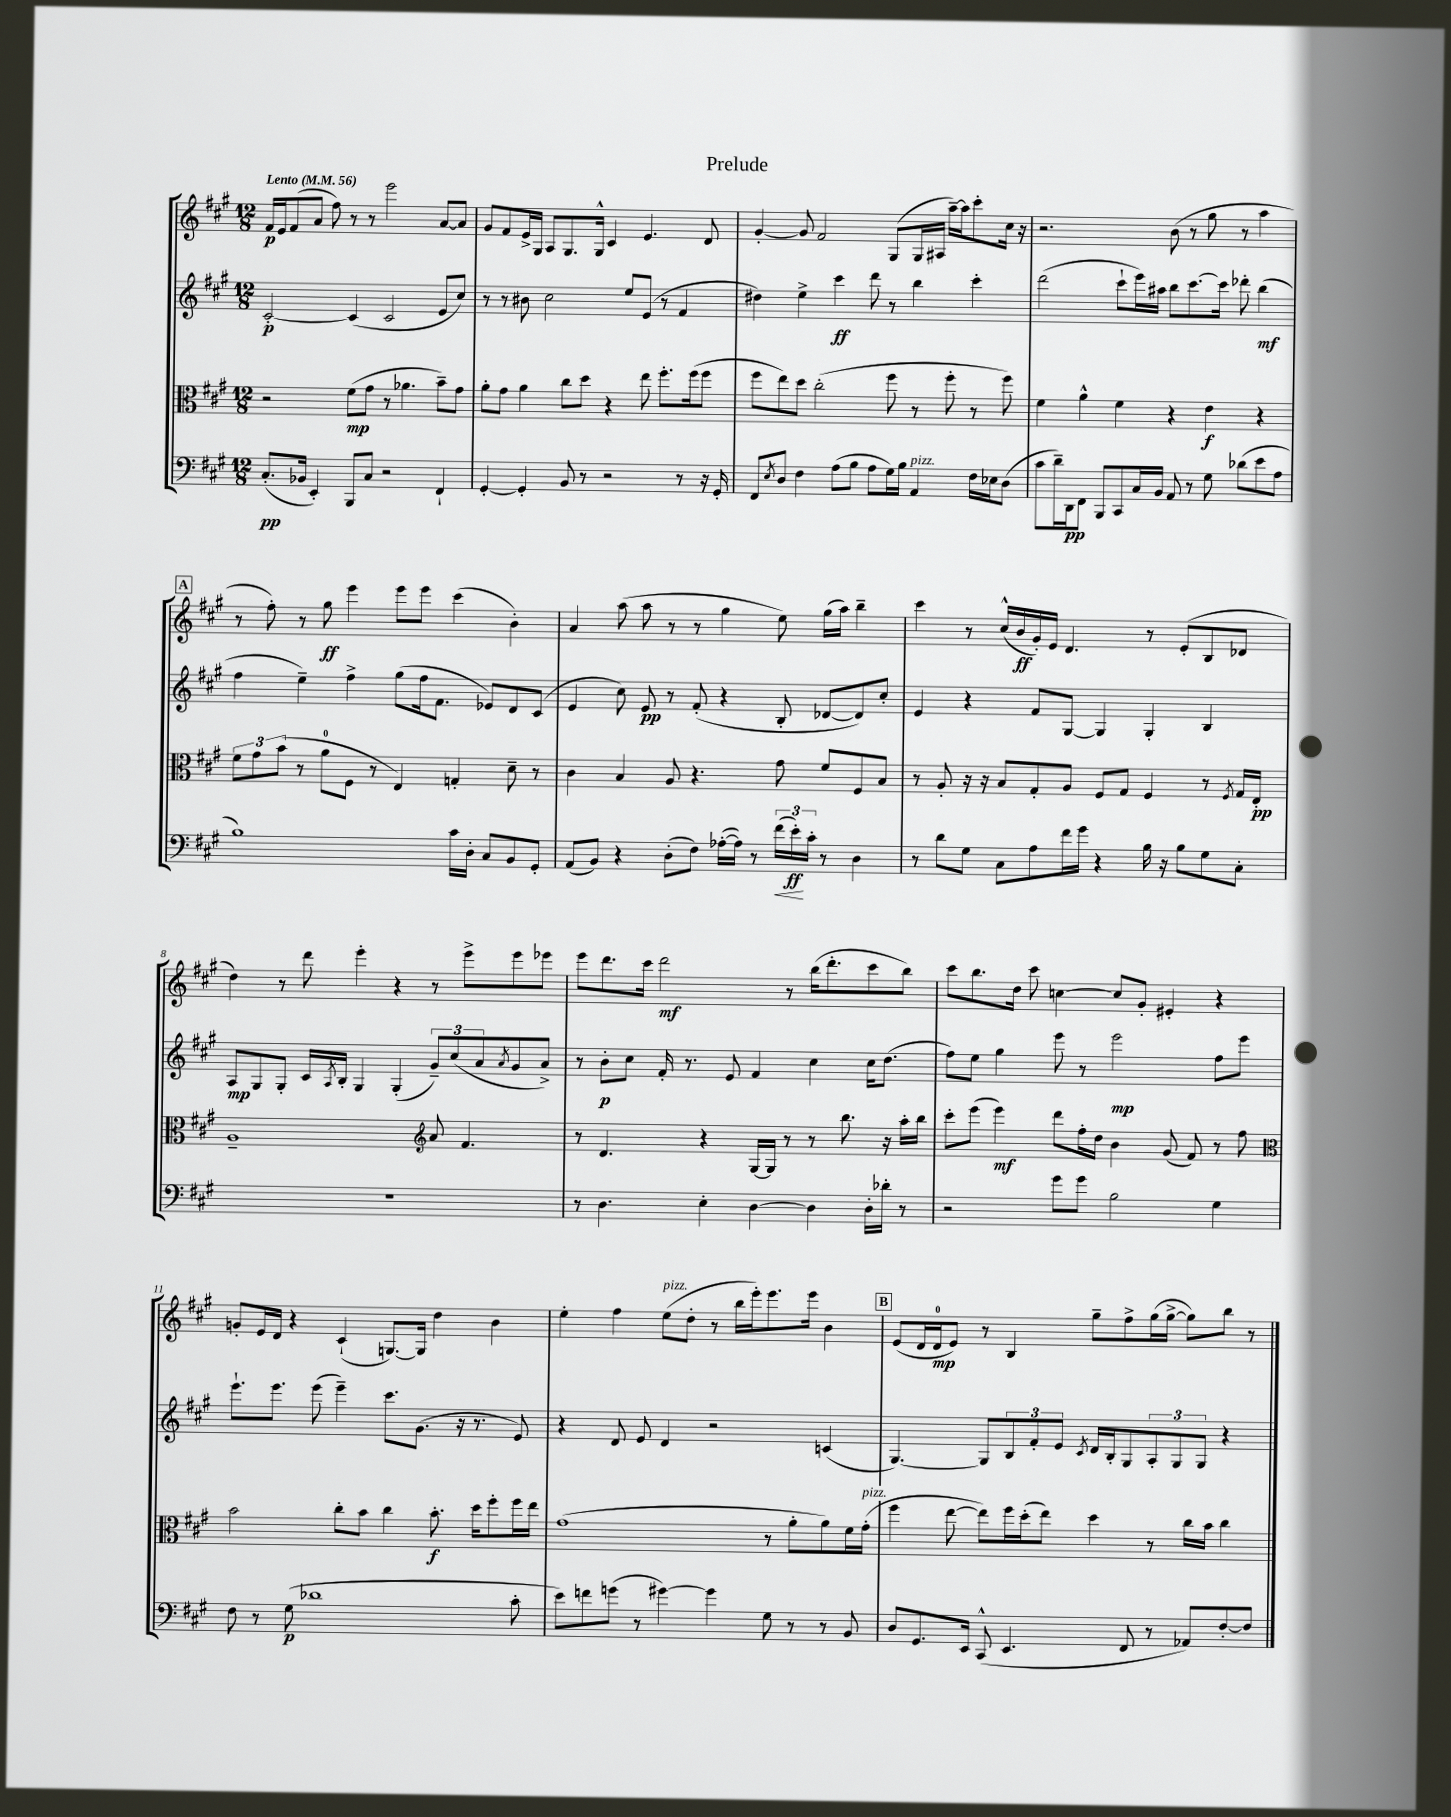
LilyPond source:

\header { title = "Prelude" }
<<
\new StaffGroup <<
\new Staff = "s0" {
    \clef treble \key a \major \numericTimeSignature \time 12/8 \tempo "Lento" 4 = 56
    fis'16\p e'16 fis'8( a'8 fis''8) r8 r8 e'''2 a'8~ a'8 |
    gis'8 fis'8 e'16-> gis16 a8 gis8. gis16-^ cis'4 e'4. d'8 |
    gis'4~-. gis'8 fis'2 gis8( gis16 ais16 a''16~--) a''16 cis'''8-. cis''16 r16 |
    r2. b'8( r8 gis''8 r8 a''4 |
    \mark \markup { \box "A" } r8 fis''8-.) r8 gis''8\ff e'''4 e'''8 e'''8 cis'''4( b'4-.) |
    a'4 a''8( a''8 r8 r8 gis''4 e''8) gis''16( a''16) b''4-- |
    cis'''4 r8 cis''16-^( b'16\ff gis'16-.) e'16 d'4. r8 e'8-.( b8 des'8 |
    d''4) r8 d'''8 e'''4-. r4 r8 e'''8-> e'''8 ees'''8 |
    e'''8 d'''8. cis'''16 d'''2\mf r8 b''16( d'''8.-. cis'''8 b''8) |
    cis'''8 b''8. d''16 cis'''8 c''4~ c''8 gis'8-. eis'4-. r4 |
    g'8-. e'16 d'16 r4 cis'4-!( g8.~) g16 d''4 b'4 |
    e''4-. fis''4 e''8^\markup { \italic "pizz." }( d''8-. r8 b''16 e'''16-.) e'''8. e'''16 b'4 |
    \mark \markup { \box "B" } e'8( d'16 d'16-0\mp e'8) r8 b4 gis''8-- fis''8-> gis''16( gis''16~-> gis''8) b''8 r8 \bar "|." |
}
\new Staff = "s1" {
    \clef treble \key a \major \numericTimeSignature \time 12/8
    cis'2~-.\p cis'4( cis'2 e'8 cis''8) |
    r8 r8 bis'8 cis''2 e''8 e'8( r8 fis'4 |
    dis''4) e''4-> cis'''4\ff d'''8 r8 b''4 cis'''4-. |
    d'''2( cis'''8-! e'''16) ais''16 b''8 cis'''8.~ cis'''16 des'''8-. b''4\mf( |
    \mark \markup { \box "A" } fis''4 e''4--) fis''4-> gis''8( fis''16 fis'8. ees'8) d'8 cis'8( |
    e'4 cis''8) e'8\pp r8 fis'8-.( r4 b8-. des'8~ des'8) cis''8-. |
    e'4 r4 fis'8 gis8~ gis4 gis4-. b4 |
    a8\mp gis8 gis8-. cis'16 \acciaccatura { a8 } b16-. gis4 gis4-.( \tuplet 3/2 { gis'8--) cis''8( a'8 } \acciaccatura { a'8 } gis'8 a'8->) |
    r8 b'8-.\p cis''8 fis'16-. r8. e'8 fis'4 cis''4 cis''16 d''8.( |
    fis''8) e''8 gis''4 e'''8 r8 e'''2\mp fis''8 e'''8 |
    e'''8.-! e'''8. e'''8( e'''4--) cis'''8. gis'8.( r16 r8. e'8) |
    r4 d'8 e'8 d'4 r2 c'4( |
    \mark \markup { \box "B" } gis4.~) gis8 \tuplet 3/2 { b8 fis'8-. e'8 } \acciaccatura { cis'8 } d'16 b16-. gis8 \tuplet 3/2 { a8-. gis8 gis8 } r4 \bar "|." |
}
\new Staff = "s2" {
    \clef alto \key a \major \numericTimeSignature \time 12/8
    r2 fis'8\mp( gis'8 r8 aes'4. b'8--) gis'8 |
    a'8-. gis'8 a'4 cis''8 d''8 r4 e''8 fis''8.-. fis''16( fis''8 |
    fis''8 e''8) d''8 cis''2-.( fis''8 r8 fis''8-. r8 fis''8) |
    fis'4 a'4-^ fis'4 r4 e'4\f r4 |
    \mark \markup { \box "A" } \tuplet 3/2 { fis'8 gis'8 b'8( } r8 a'8-0 fis8 r8 e4) g4-. d'8-- r8 |
    cis'4 b4 a8 r4. gis'8 fis'8 fis8 b8 |
    r8 a8-. r16 r16 b8 gis8-. a8 fis8 gis8 fis4 r8 \acciaccatura { fis8 } gis16 e16-.\pp |
    a1-- \clef treble a'8 fis'4. |
    r8 d'4. r4 gis16~ gis16 r8 r8 b''8. r16 a''16-. b''16 |
    cis'''8-. e'''8( e'''4\mf) d'''8 fis''16-. d''16 b'4 gis'8( fis'8) r8 fis''8 |
    \clef alto b'2 cis''8-. b'8 cis''4 b'8.-.\f d''16 fis''8-. fis''16 e''16 |
    gis'1( r8 a'8-. a'8) fis'16 gis'16-.^\markup { \italic "pizz." }( |
    \mark \markup { \box "B" } fis''4 e''8~ e''8) fis''16 d''16-.( e''8) d''4 r8 cis''16 b'16 cis''4 \bar "|." |
}
\new Staff = "s3" {
    \clef bass \key a \major \numericTimeSignature \time 12/8
    cis8.-.\pp( bes,16 e,4-.) b,,8 cis8 r2 fis,4-! |
    gis,4~-. gis,4-. b,8 r8 r2 r8 r16 gis,16-. |
    fis,8 \acciaccatura { e8 } d8 fis4 a8( b8 a8 gis16) b16 a,4^\markup { \italic "pizz." } fis16 ees16 d8( |
    cis'8 d'16--) d,16\pp fis,8 b,,8 cis,8 cis16 b,16 a,8 r8 gis8 des'8( e'8 a8 |
    \mark \markup { \box "A" } b1) cis'16 d16-. cis8 b,8 gis,8-. |
    a,8( b,8) r4 d8-.( fis8) aes16~-.( aes16) r8 \tuplet 3/2 { fis'16\<( e'16-.\ff\!) cis'16-. } r8 d4 |
    r8 d'8 gis8 cis8 a8 fis'16 gis'16 r4 b16 r16 b8 gis8 cis8-. |
    R1. |
    r8 d4. e4-. d4~ d4 d16-. des'16-. r8 |
    r2 gis'8 gis'8 b2 gis4 |
    fis8 r8 gis8\p( des'1 cis'8-. |
    e'8) f'8 g'8( r8 gis'4~) gis'4 gis8 r8 r8 b,8 |
    \mark \markup { \box "B" } d8 gis,8. e,16 cis,8-^( e,4. fis,8 r8 aes,8) fis8~-. fis8 \bar "|." |
}
>>
>>
